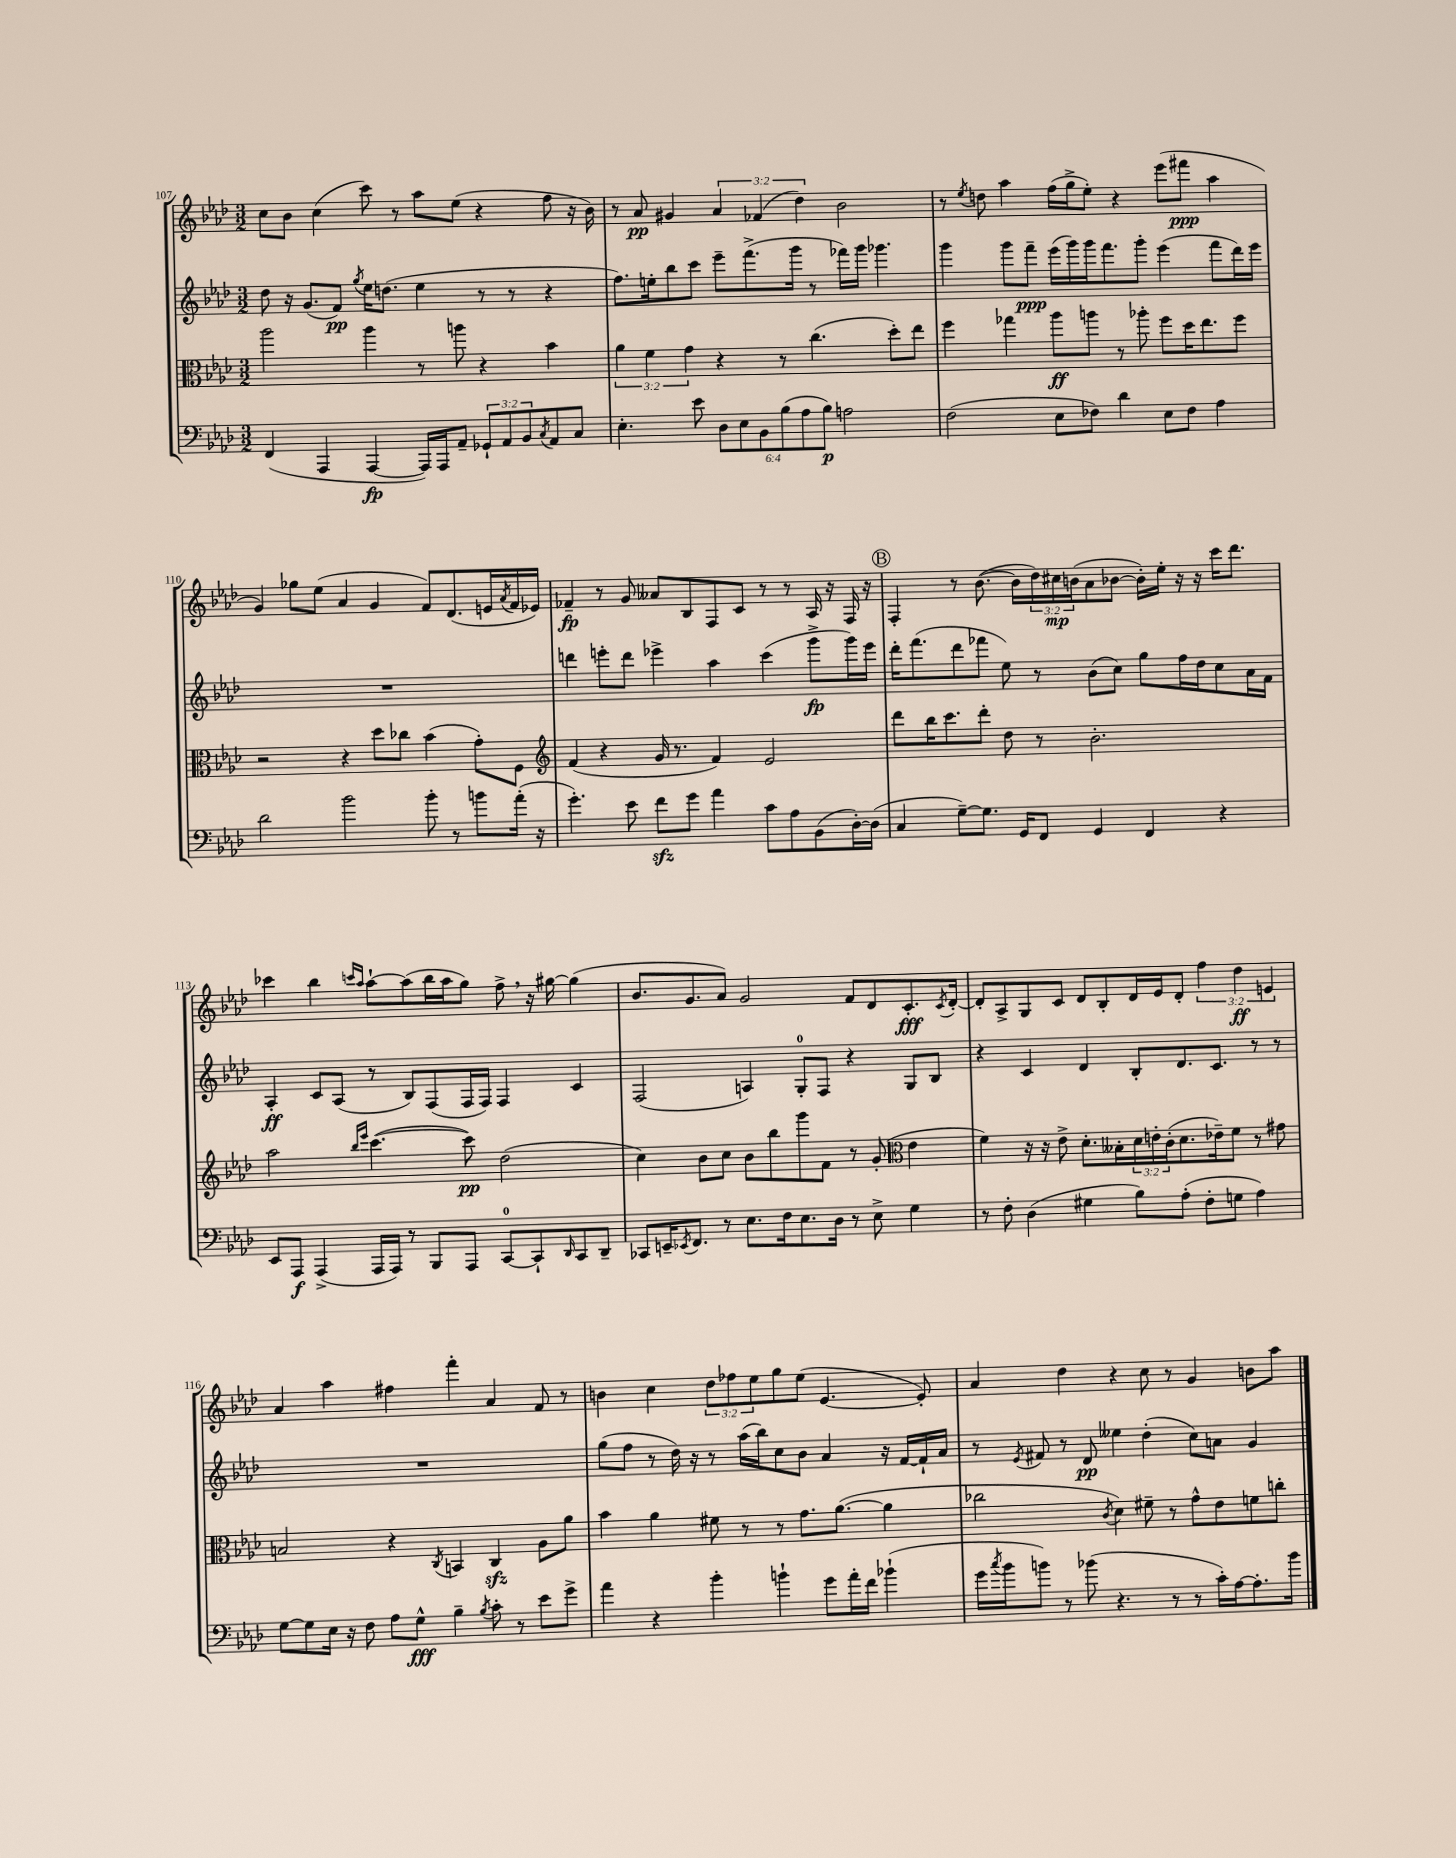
<<
\new StaffGroup <<
\new Staff = "s0" {
    \clef treble \key aes \major \numericTimeSignature \time 3/2 \override Staff.TupletNumber.text = #tuplet-number::calc-fraction-text
    c''8 bes'8 c''4( c'''8) r8 aes''8 ees''8( r4 f''8 r16 bes'16) |
    r8 aes'8\pp gis'4 \tuplet 3/2 { aes'4 fes'4( des''4) } bes'2 |
    r8 \acciaccatura { ees''8 } d''8 aes''4 f''16( g''16-> ees''8-.) r4 ees'''8( fis'''8\ppp aes''4 |
    g'4) ges''8 ees''8( aes'4 g'4 f'8) des'8.( e'16 \acciaccatura { aes'8 } f'16 ees'16) |
    fes'4--\fp r8 g'8 aeses'8 bes8 f8 c'8 r8 r8 aes16 r16 f16 r16 |
    \mark \markup { \circle "B" } f4-. r8 bes'8.~( bes'16 \tuplet 3/2 { des''16) cis''16\mp b'16( } aes'8 bes'8~ bes'16-.) ees''16-. r16 r16 c'''16 des'''8. |
    ces'''4 bes''4 \grace { c'''16 aes''16 } aes''8~-! aes''8( bes''16 aes''16 g''8) f''8-> \breathe r16 gis''16~ gis''4( |
    bes'8. g'8. aes'8) g'2 f'8 des'8 c'8.-.\fff \acciaccatura { c'8 } des'16~-. |
    des'8-. aes8-> g8 c'8 des'8 bes8-. des'16 ees'16 des'8-. \tuplet 3/2 { f''4 des''4\ff e'4 } |
    aes'4 aes''4 fis''4 f'''4-. aes'4 f'8 r8 |
    b'4 c''4 \tuplet 3/2 { des''8 fes''8 ees''8 } g''8 ees''8( ees'4.~ ees'8-.) |
    aes'4 des''4 r4 c''8 r8 g'4 b'8 aes''8 \bar "|." |
}
\new Staff = "s1" {
    \clef treble \key aes \major \numericTimeSignature \time 3/2
    des''8 r16 g'8.( f'8\pp) \acciaccatura { g''8 } ees''16 d''8.( ees''4 r8 r8 r4 |
    f''8.) e''16-. bes''8 c'''8 ees'''8-- f'''8.->( g'''16 r8 fes'''16) g'''16 ges'''4. |
    g'''4 g'''8 f'''8--\ppp ees'''16( g'''16) g'''16 f'''8. g'''8-. ees'''4( f'''8 des'''16) ees'''16 |
    R1. |
    d'''4 e'''8-. d'''8 ees'''4-> aes''4 c'''4( g'''8->\fp g'''16) ees'''16 |
    \mark \markup { \circle "B" } des'''16-. f'''8.( des'''8 fes'''8 ees''8) r8 bes'8( c''8) g''8 f''16 des''16 c''8 aes'16 f'16 |
    aes4-.\ff c'8 aes8( r8 bes8) f8( f16 f16) f4 c'4 |
    f2( a4) g8-0-. f8 r4 g8 bes8 |
    r4 c'4 des'4 bes8-. des'8. c'8. r8 r8 |
    R1. |
    g''8( f''8 r8 des''16) r16 r8 aes''16( bes''16) c''8 bes'8 aes'4 r16 f'16~ f'16-! aes'16 |
    r8 \acciaccatura { ees'8 } fis'8 r8 des'8\pp eeses''4 des''4-.( c''8) a'8 g'4 \bar "|." |
}
\new Staff = "s2" {
    \clef alto \key aes \major \numericTimeSignature \time 3/2 \override Staff.TupletNumber.text = #tuplet-number::calc-fraction-text
    aes''2 aes''4 r8 a''8 r4 bes'4 |
    \tuplet 3/2 { aes'4 f'4 g'4 } r4 r8 c''4.( des''8-.) ees''8 |
    f''4 ges''4 aes''8\ff a''8 r8 aes''8-. f''8 des''16 ees''8. f''8 |
    r2 r4 des''8 ces''8 bes'4( g'8-.) f8 |
    \clef treble f'4( r4 g'16 r8. f'4) ees'2 |
    \mark \markup { \circle "B" } des'''8 bes''16 c'''8. des'''8-. des''8 r8 bes'2.-. |
    aes''2 \grace { bes''16 ees'''16 } c'''4.~( c'''8\pp) des''2( |
    c''4) bes'8 c''8 bes'8 bes''8 g'''8 f'8 r8 g'8-.( \clef alto ees'4 |
    f'4) r16 r16 ees'8-> des'8.-. beses16-. \tuplet 3/2 { des'16 e'16-. c'16-.( } des'8. ees'16--) f'8 r8 gis'8 |
    b2 r4 \acciaccatura { c8 } b,4 c4\sfz aes8 aes'8 |
    bes'4 aes'4 fis'8 r8 r8 g'8. aes'8.~( aes'4 |
    ces''2 \acciaccatura { c'8 } des'4) fis'8-- r8 g'8-^ ees'8 f'8 c''8-. \bar "|." |
}
\new Staff = "s3" {
    \clef bass \key aes \major \numericTimeSignature \time 3/2 \override Staff.TupletNumber.text = #tuplet-number::calc-fraction-text
    f,4( aes,,4 aes,,4~\fp aes,,16) aes,,16 aes,8-- \tuplet 3/2 { ges,8-! aes,8 bes,8 } \acciaccatura { c8 } aes,8 c8 |
    ees4.-. ees'8 \tuplet 6/4 { des8 ees8 bes,8 bes8( aes8 bes8\p) } a2 |
    f2( ees8 fes8) des'4 ees8 fes8 aes4 |
    des'2 bes'2 bes'8-. r8 b'8 aes'16-.( r16 |
    g'4.-.) ees'8 f'8\sfz g'8 aes'4 c'8 aes8 bes,8( des16~-.) des16( |
    \mark \markup { \circle "B" } c4 g8~--) g8. g,16 f,8 g,4 f,4 r4 |
    ees,8 aes,,8\f aes,,4->( aes,,16 aes,,16) r8 bes,,8 aes,,8 c,8-0~ c,8-! \grace { des,16 } c,8 des,8-- |
    ces,8 e,16-- \acciaccatura { ees,8 } f,8. r8 ees8. f16 ees8. des16 r8 ees8-> g4 |
    r8 f8-. des4( gis4 bes8) aes8-.( f8-. g8 aes4) |
    g8~ g8 ees16 r16 f8 aes8 g8-^\fff bes4-- \acciaccatura { bes8 } c'8-. r8 ees'8 g'8-> |
    aes'4 r4 bes'4-. b'4-! g'8 aes'16-. f'16 bes'4-!( |
    g'16 \acciaccatura { c''8 } bes'16 b'8) r8 bes'8( r4. r8 r8 c'16-.) aes16~ aes8.-. bes'16 \bar "|." |
}
>>
>>
\layout { \context { \Score currentBarNumber = #107 } }
